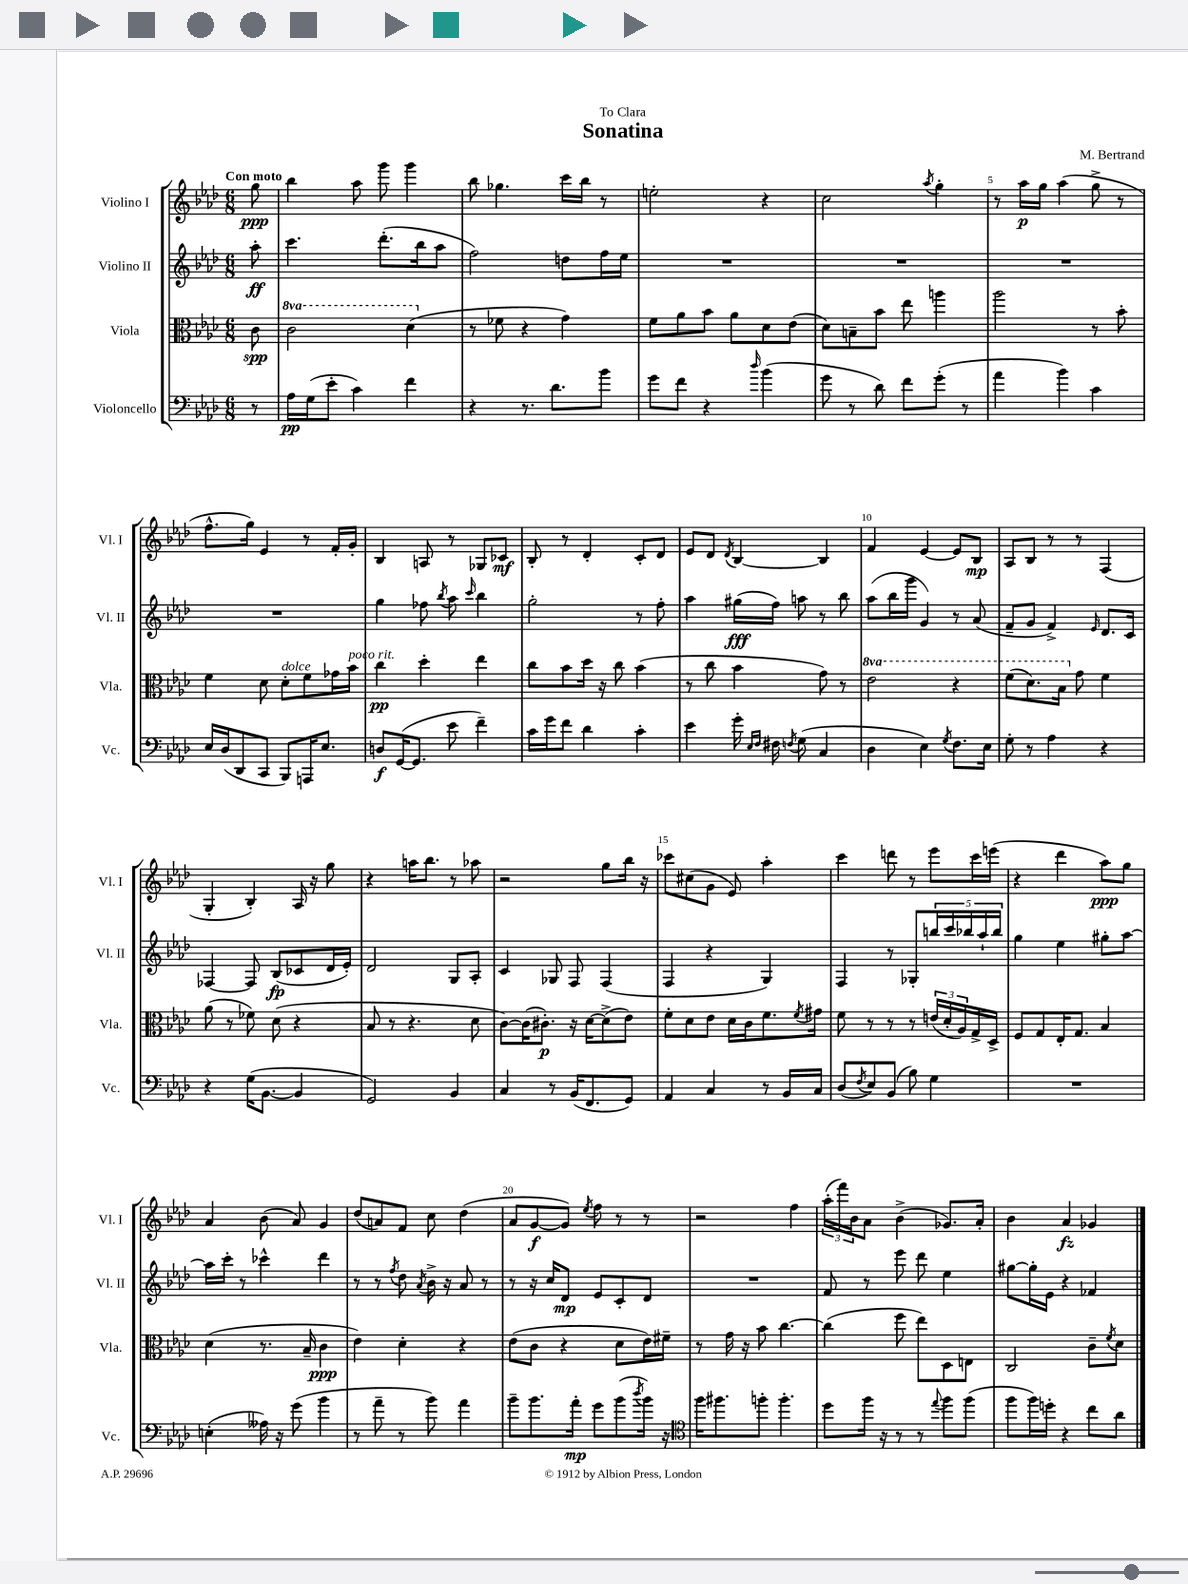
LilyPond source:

\header { title = "Sonatina" composer = "M. Bertrand" dedication = "To Clara" }
<<
\new StaffGroup <<
\new Staff = "s0" \with { instrumentName = "Violino I" shortInstrumentName = "Vl. I" } {
    \clef treble \key aes \major \numericTimeSignature \time 6/8 \partial 8 \tempo "Con moto"
    g''8\ppp |
    bes''4 aes''8 g'''8 g'''4 |
    bes''8 ges''4. c'''16 bes''16 r8 |
    e''2-. r4 |
    c''2 \acciaccatura { aes''8 } g''4-. |
    r8 aes''16\p g''16 aes''4( g''8-> r8 |
    f''8.-^ g''16) ees'4 r8 f'16-. g'16-. |
    bes4 a8 r8 ges8 ces'8\mf |
    bes8-. r8 des'4-. c'8-. des'8 |
    ees'8 des'8 \acciaccatura { des'8 } bes4~ bes4 |
    f'4 ees'4~ ees'8 bes8\mp |
    aes8 bes8 r8 r8 f4( |
    g4-. bes4-.) aes16 r16 g''8 |
    r4 a''16 bes''8. r8 aes''8 |
    r2 g''8 bes''16 r16 |
    ces'''8 cis''8( g'8 ees'8) aes''4-. |
    c'''4 d'''8 r8 ees'''8 c'''16 e'''16( |
    r4 des'''4 aes''8\ppp) g''8 |
    aes'4 bes'8( aes'8) g'4 |
    des''8( a'8) f'8 c''8 des''4( |
    aes'8 g'8~\f g'8) \acciaccatura { ees''8 } f''8 r8 r8 |
    r2 f''4 |
    \tuplet 3/2 { aes''16-.( f'''16) bes'16 } aes'8 bes'4->( ges'8.) aes'16-. |
    bes'4 aes'4\fz ges'4 \bar "|." |
}
\new Staff = "s1" \with { instrumentName = "Violino II" shortInstrumentName = "Vl. II" } {
    \clef treble \key aes \major \numericTimeSignature \time 6/8 \partial 8
    aes''8-.\ff |
    c'''4. des'''8.-.( bes''16 aes''8 |
    f''2) d''8 f''16 ees''16 |
    R2. |
    R2. |
    R2. |
    R2. |
    g''4 fes''8 \acciaccatura { bes''8 } aes''8 \grace { c'''16 } bes''4 |
    g''2-. r8 f''8-. |
    aes''4 gis''16\fff( f''16) a''8 r8 bes''8 |
    aes''8( bes''16 g'''16 g'4) r8 aes'8( |
    f'8-- g'8 f'4->) \grace { ees'16 } des'8. c'16 |
    fes4~ fes8 bes8\fp( ces'8 des'16 ees'16-.) |
    des'2 g8 aes8-. |
    c'4 ges8 f8 f4( |
    f4 r4 g4) |
    f4 r8 ges8-. \tuplet 5/4 { b''16 c'''16 bes''16 aes''16-! bes''16 } |
    g''4 ees''4 gis''8-. aes''8~ |
    aes''16 c'''16-. r8 ces'''4-^ des'''4 |
    r8 r8 \acciaccatura { f''8 } des''8 \acciaccatura { aes'8 } bes'16-> r16 aes'8 r8 |
    r8 r16 c''16 des'8\mp ees'8 c'8-. des'8 |
    R2. |
    f'8 r8 ees'''8 des'''8 ees''4 |
    gis''8~ gis''16-. ees'16 r4 fes'4 \bar "|." |
}
\new Staff = "s2" \with { instrumentName = "Viola" shortInstrumentName = "Vla." } {
    \clef alto \key aes \major \numericTimeSignature \time 6/8 \set Staff.ottavationMarkups = #ottavation-simple-ordinals \partial 8
    c'8\spp |
    \ottava #1 c''2 des''4( \ottava #0 |
    r8 fes'8 r4 g'4) |
    f'8 aes'8 bes'8 aes'8 des'8 ees'8( |
    des'8) b8-- bes'8 ees''8 a''4 |
    aes''2 r8 bes'8-. |
    f'4 des'8 des'8-.^\markup { \italic "dolce" } f'8 ges'16 bes'16^\markup { \italic "poco rit." } |
    c''4\pp des''4-. ees''4 |
    c''8 bes'8 des''16 r16 c''8 bes'4( |
    r8 c''8 bes'4 g'8) r8 |
    \ottava #1 ees''2 r4 |
    f''8( des''8.) bes'16 \ottava #0 g'8 f'4 |
    aes'8( r8 fes'8) des'8( r4 |
    bes8 r8 r4. des'8 |
    c'8~) c'16( cis'8.-.\p) r16 des'16~ des'8->( ees'8) |
    f'8-. des'8 ees'8 des'16 c'16 f'8. \acciaccatura { f'8 } gis'16 |
    f'8 r8 r8 r8 \tuplet 3/2 { e'16( des'16-. aes16) } g16-> des16-> |
    f8 g8 ees16-. g8. bes4 |
    des'4( r8. bes16-- c'4\ppp |
    ees'4) des'4-. r4 |
    ees'8( c'8 r4 des'8 ees'16) fis'16-- |
    r8 g'16 r16 bes'8 c''4.~ |
    c''4( f''8 ees''8) des8 e8 |
    c2 c'8-- \acciaccatura { f'8 } des'8 \bar "|." |
}
\new Staff = "s3" \with { instrumentName = "Violoncello" shortInstrumentName = "Vc." } {
    \clef bass \key aes \major \numericTimeSignature \time 6/8 \partial 8
    r8 |
    aes16\pp g16( ees'8-. c'4) f'4 |
    r4 r8. des'8. bes'8 |
    g'8 f'8 r4 \grace { des''16 } bes'4( |
    g'8 r8 des'8) f'8 g'8-.( r8 |
    aes'4 bes'4) c'4 |
    ees16 des16( des,8 c,8 bes,,8) a,,16 ees8. |
    d8\f g,16~( g,8. ees'8 f'4--) |
    c'16 g'16 f'8 des'4 c'4-. |
    ees'4 g'16-. \grace { ees16 f16 } fis16 \acciaccatura { f8 } g8( c4 |
    des4 ees4) \acciaccatura { g8 } f8. ees16 |
    g8-. r8 aes4 r4 |
    r4 g16( bes,8.~ bes,4 |
    g,2) bes,4 |
    c4 r8 bes,16( f,8. g,8) |
    aes,4 c4 r8 bes,16 c16 |
    des8( \acciaccatura { f8 } ees8) bes,8( bes8) g4 |
    R2. |
    e4-.( aeses16) r16 g'8( bes'4 |
    r8 aes'8-- r8 bes'8) aes'4 |
    bes'8-- bes'8. aes'16-.\mp g'8 bes'8( \acciaccatura { des''8 } bes'16) r16 |
    \clef tenor f''16 fis''8. f''8-. f''4.-. |
    des''8 f''16 r16 r8 r8 \appoggiatura { ees''8 } f''8 f''8( |
    f''8 f''16) d''16-. r4 c''8 aes'8 \bar "|." |
}
>>
>>
\layout { \context { \Score \override BarNumber.break-visibility = ##(#f #t #t) barNumberVisibility = #(every-nth-bar-number-visible 5) } }
